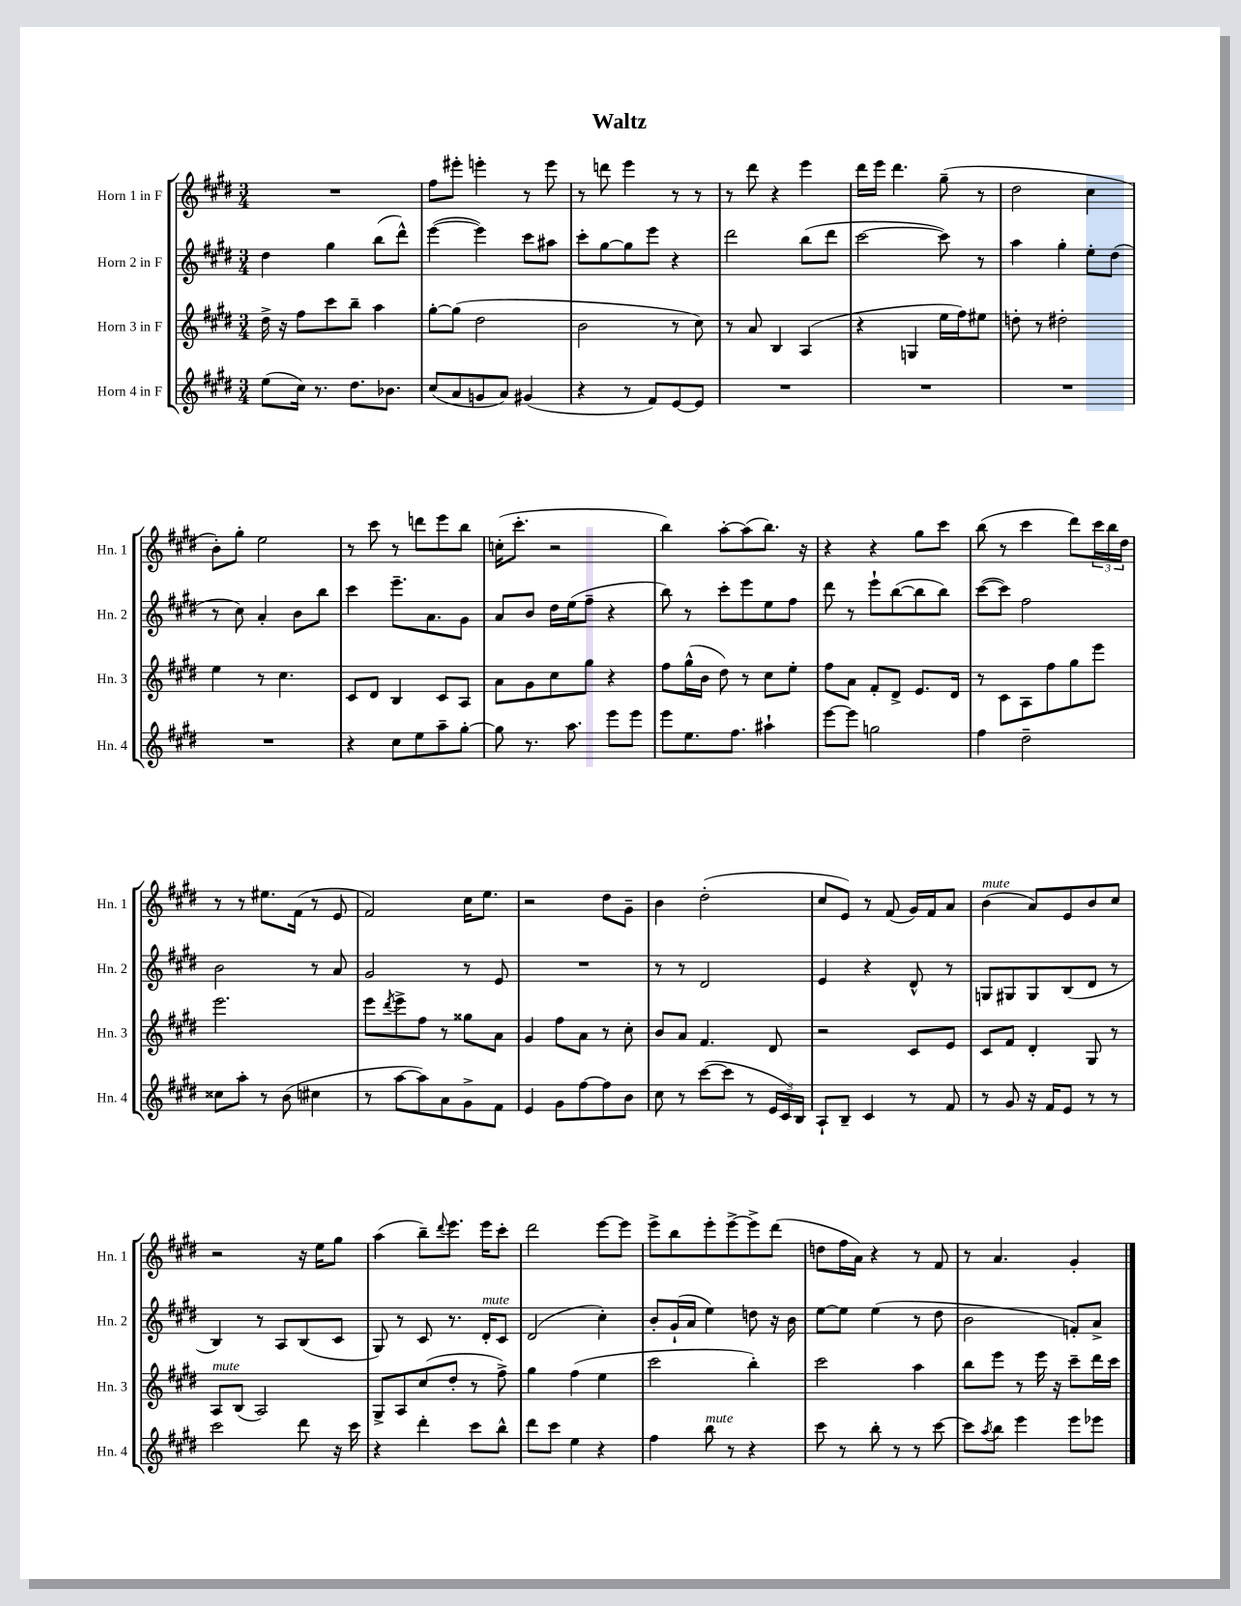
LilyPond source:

\header { title = "Waltz" }
<<
\new StaffGroup <<
\new Staff = "s0" \with { instrumentName = "Horn 1 in F" shortInstrumentName = "Hn. 1" } {
    \clef treble \key e \major \numericTimeSignature \time 3/4
    R2. |
    fis''8 eis'''8-. e'''4-. r8 e'''8 |
    r8 d'''8 e'''4 r8 r8 |
    r8 dis'''8 r4 e'''4 |
    dis'''16 e'''16 dis'''4. gis''8--( r8 |
    dis''2 cis''4 |
    b'8-.) gis''8-. e''2 |
    r8 cis'''8 r8 d'''8 e'''8 b''8 |
    c''16-.( cis'''8.-. r2 |
    b''4) a''8~-. a''8( b''8.) r16 |
    r4 r4 gis''8 cis'''8 |
    b''8( r8 cis'''4 dis'''8) \tuplet 3/2 { cis'''16 b''16 dis''16 } |
    r8 r8 eis''8. fis'16( r8 e'8 |
    fis'2) cis''16 e''8. |
    r2 dis''8 gis'8-- |
    b'4 dis''2-.( |
    cis''8 e'8) r8 fis'8( gis'16) fis'16 a'8 |
    b'4^\markup { \italic "mute" }( a'8) e'8 b'8 cis''8 |
    r2 r16 e''16 gis''8 |
    a''4( b''8--) \appoggiatura { dis'''8 } e'''8. e'''16 cis'''8-. |
    dis'''2 e'''8~ e'''8 |
    e'''8-> b''8 e'''8-. e'''8~-> e'''8-> dis'''8( |
    d''8 fis''16 a'16) r4 r8 fis'8 |
    r8 a'4. gis'4-. \bar "|." |
}
\new Staff = "s1" \with { instrumentName = "Horn 2 in F" shortInstrumentName = "Hn. 2" } {
    \clef treble \key e \major \numericTimeSignature \time 3/4
    dis''4 gis''4 b''8( dis'''8-^) |
    e'''4~( e'''4) cis'''8 ais''8 |
    cis'''8-. gis''8~ gis''8 e'''8 r4 |
    dis'''2 b''8( dis'''8 |
    cis'''2~ cis'''8) r8 |
    a''4 gis''4-. e''8-. dis''8( |
    r8 cis''8) a'4-. b'8 b''8 |
    cis'''4 e'''8.-- a'8. gis'8 |
    a'8 b'8 dis''16 e''16( fis''8-- r4 |
    b''8) r8 cis'''8-. e'''8 e''8 fis''8 |
    dis'''8 r8 e'''8-! b''8~( b''8 b''8) |
    cis'''8~( cis'''8) fis''2 |
    b'2 r8 a'8 |
    gis'2 r8 e'8 |
    R2. |
    r8 r8 dis'2 |
    e'4 r4 dis'8-^ r8 |
    g8 gis8 gis8 b8( dis'8 r8 |
    b4) r8 a8 b8( cis'8 |
    gis8) r8 cis'8 r8. dis'16-.^\markup { \italic "mute" } cis'8 |
    dis'2( cis''4-.) |
    b'8-. gis'16-!( a'16 e''4) d''8 r16 b'16 |
    e''8~ e''8 e''4( r8 dis''8 |
    b'2 f'8-.) a'8-> \bar "|." |
}
\new Staff = "s2" \with { instrumentName = "Horn 3 in F" shortInstrumentName = "Hn. 3" } {
    \clef treble \key e \major \numericTimeSignature \time 3/4
    dis''16-> r16 fis''8 cis'''8 b''8-- a''4 |
    gis''8~-. gis''8( dis''2 |
    b'2 r8 cis''8) |
    r8 a'8 b4 a4( |
    r4 g4 e''16 fis''16) eis''8 |
    d''8-. r8 dis''2-. |
    e''4 r8 cis''4. |
    cis'8 dis'8 b4 cis'8 a8 |
    a'8 gis'8 cis''8 gis''8 r4 |
    fis''8 gis''16-^( b'16 dis''8) r8 cis''8 e''8-. |
    fis''8 a'8 fis'8-. dis'8-> e'8. dis'16 |
    r8 cis'8 a8 fis''8 gis''8 e'''8 |
    e'''2. |
    e'''8 \acciaccatura { dis'''8 } e'''8-> fis''8 r8 gisis''8 a'8 |
    gis'4 fis''8 a'8 r8 cis''8-. |
    b'8 a'8 fis'4. dis'8 |
    r2 cis'8 e'8 |
    cis'8 fis'8 dis'4-. gis8 r8 |
    a8^\markup { \italic "mute" } b8( a2) |
    gis8-> a8 cis''8( dis''8-. r8 fis''8->) |
    gis''4 fis''4( e''4 |
    cis'''2 b''4-.) |
    cis'''2 a''4 |
    b''8 e'''8 r8 e'''16 r16 cis'''8-- dis'''16 cis'''16 \bar "|." |
}
\new Staff = "s3" \with { instrumentName = "Horn 4 in F" shortInstrumentName = "Hn. 4" } {
    \clef treble \key e \major \numericTimeSignature \time 3/4
    e''8( cis''16) r8. dis''8. bes'8. |
    cis''8( a'8 g'8 a'8) gis'4( |
    r4 r8 fis'8) e'8~ e'8 |
    R2. |
    R2. |
    R2. |
    R2. |
    r4 cis''8 e''8 a''8-- gis''8~-. |
    gis''8 r8. a''8. e'''8 e'''8 |
    e'''8 e''8. fis''8. ais''4-! |
    e'''8~ e'''8 g''2 |
    fis''4 dis''2-- |
    cisis''8 a''8-. r8 b'8( cis''4 |
    r8 a''8~ a''8) a'8 gis'8-> fis'8 |
    e'4 gis'8 fis''8~ fis''8 b'8 |
    cis''8 r8 cis'''8~( cis'''8 r8 \tuplet 3/2 { e'16 cis'16) b16 } |
    a8-! b8-- cis'4 r8 fis'8 |
    r8 gis'8 r16 fis'16 e'8 r8 r8 |
    cis'''2 dis'''8 r16 cis'''16 |
    r4 dis'''4-. cis'''8 b''8-^ |
    dis'''8 cis'''8 e''4 r4 |
    fis''4 b''8^\markup { \italic "mute" } r8 r4 |
    cis'''8 r8 b''8-. r8 r8 cis'''8~ |
    cis'''8 \acciaccatura { a''8 } b''8 e'''4 e'''8 ees'''8 \bar "|." |
}
>>
>>
\layout { \context { \Score \remove "Bar_number_engraver" } }
